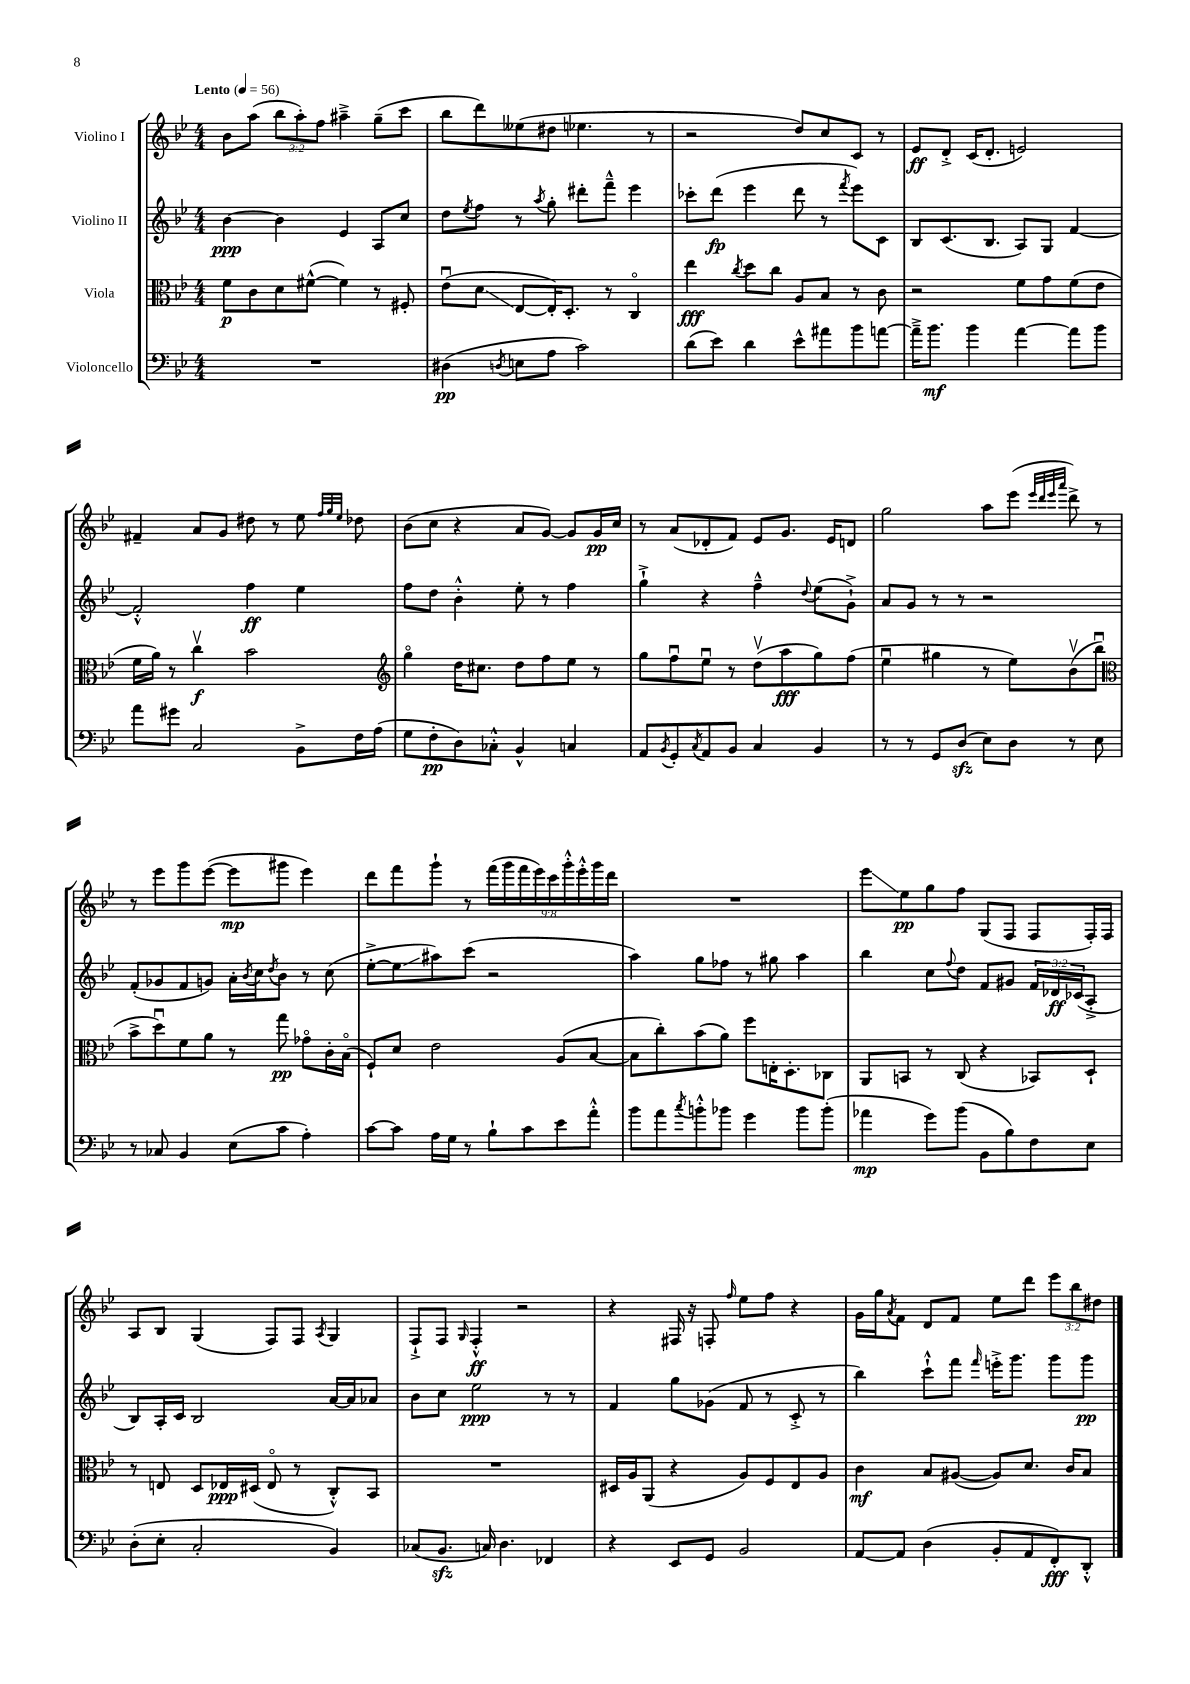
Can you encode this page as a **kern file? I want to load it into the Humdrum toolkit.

**kern	**kern	**kern	**kern
*staff4	*staff3	*staff2	*staff1
*clefF4	*clefC3	*clefG2	*clefG2
*k[b-e-]	*k[b-e-]	*k[b-e-]	*k[b-e-]
*M4/4	*M4/4	*M4/4	*M4/4
*MM56	*MM56	*MM56	*MM56
1r	8f\L	[4b-\	8b-\L
.	8c\	.	(8aa\J
.	8d\	4b-\]	12bb-\L
.	.	.	12aa'\)
.	([8f#^^\J	.	.
.	.	.	12ff\J
.	4f#\])	4e-/	4aa#~^\
.	8r	8A/L	(8gg~\L
.	8F#'/	8cc/J	8ccc\J
=	=	=	=
(4D#\	(8e-u\L	8dd\L	8bb-\L
.	.	8qee-/	.
.	8d\J	8ff\J	8ddd\)
8qD/	.	.	.
8E\L	[8E-/L	8r	(8ee--\
.	.	8qaa/	.
8A\J	16E-'/]K)	8gg'\	8dd#\J
.	8.D'/J	.	.
2c\)	.	8ddd#'\L	4.ee-\
.	8r	8fff~^^\J	.
.	4Co/	4eee-\	.
.	.	.	8r
=	=	=	=
(8d\L	4ee-\	8ccc-'\L	2r
8e-\J)	.	(8ddd\J	.
.	8qcc/	.	.
4d\	8dd\L	4eee-\	.
.	8cc\J	.	.
8e-^^\L	8A/L	8ddd\	8dd/L)
8a#\	8B-/J	8r	8cc/
.	.	8qfff/	.
8b-\	8r	8eee-\L)	8c/J
[8a\J	8c\	8c\J	8r
=	=	=	=
16a~^\]LK	2r	8B-/L	8e-/L
8.b-\J	.	.	.
.	.	(8.c/	8d'^/J
4b-\	.	.	(16c/LK
.	.	8.B-/J	8.d'/J
[4a\	8f\L	8A/L)	2e/)
.	8g\	8G/J	.
8a\]L	(8f\	[4f/	.
8b-\J	8e-\J	.	.
=	=	=	=
8a\L	16f\LL	2f'^^/]	4f#~/
.	16a\JJ)	.	.
8g#\J	8r	.	.
2C/	4ccv\	.	8a/L
.	.	.	8g/J
.	2b-\	4ff\	8dd#\
.	.	.	8r
8BB-^\L	.	4ee-\	8ee-\
.	.	.	32qqff/LLL
.	.	.	32qqgg/
.	.	.	32qqee-/JJJ
16F\L	.	.	8dd-\
(16A\JJ	.	.	.
=	=	=	=
*	*clefG2	*	*
8G\L	4ggo\	8ff\L	(8b-\L
8F'\	.	8dd\J	8cc\J
8D\)	16dd\LK	4b-'^^\	4r
.	8.cc#\J	.	.
8C-'^^\J	.	.	.
4BB-^^/	8dd\L	8ee-'\	8a/L
.	8ff\	8r	[8g/J)
4C/	8ee-\J	4ff\	8g/]L
.	8r	.	16g/L
.	.	.	16cc/JJ
=	=	=	=
8AA/L	8gg\L	4gg`^\	8r
8qBB-/	.	.	.
8GG'/	8ffu\	.	(8a/L
8qC/	.	.	.
8AA/	8ee-u\J	4r	8d-'/
8BB-/J	8r	.	8f/J)
4C/	(8ddv\L	4ff~^^\	8e-/L
.	8aa\	.	8.g/J
.	.	8qqdd/	.
4BB-/	8gg\)	(8ee-\L	.
.	.	.	16e-/LK
.	(8ff\J	8g`^\J)	8d/J
=	=	=	=
8r	4ee-u\	8a/L	2gg\
8r	.	8g/J	.
8GG/L	4gg#\	8r	.
(8D/J	.	8r	.
8E-\L)	8r	2r	8aa\L
8D\J	8ee-\L)	.	(8eee-\J
.	.	.	32qqeee-/LLL
.	.	.	32qqddd/
.	.	.	32qqeee-/
.	.	.	32qqaaa/JJJ
8r	(8b-v\	.	8ddd^\)
8E-\	8bb-u\J	.	8r
=	=	=	=
*	*clefC3	*	*
8r	8b-^\L	(8f'/L	8r
8C-/	8ddu\)	8g-/	8eee-\L
4BB-/	8f\	8f/	8ggg\
.	8a\J	8g/J)	([8eee-\J
(8E-\L	8r	16a'\LL	8eee-\]L
.	.	8qb-/	.
.	.	16cc\J	.
.	.	8qdd/	.
8c\J	8gg\	8b-\J	8ggg#\J
4A'\)	8g-o\L	8r	4eee-\)
.	16c'\L	(8cc\	.
.	(16B-o\JJ	.	.
=	=	=	=
[8c\L	8F`/L)	[8ee-'^\L	8ddd\L
8c\]J	8d/J	8ee-\]	8fff\
16A\LL	2e-\	8aa#\)	8ggg`\J
16G\JJ	.	.	.
8r	.	(8ccc\J	8r
8B-`\L	.	2r	(18fff\LL
.	.	.	18ggg\
.	.	.	18fff\
8c\	.	.	.
.	.	.	18eee-\)
.	.	.	18ccc\
8e-\	(8A/L	.	.
.	.	.	18ggg'^^\
.	.	.	18eee-'^^\
8a'^^\J	[8B-/J	.	.
.	.	.	18ggg\
.	.	.	18ddd\JJ
=	=	=	=
8b-\L	8B-\]L	4aa\)	1r
8a\	8cc'\)	.	.
8qcc/	.	.	.
8b'^^\	(8b-\	8gg\L	.
8b-\J	8a\J)	8ff-\J	.
4g\	8ff\L	8r	.
.	16E'\K	8gg#\	.
.	8.D'\	.	.
8b-\L	.	4aa\	.
(8b-'\J	8C-\J	.	.
=	=	=	=
4a-\	8AA/L	4bb-\	8eee-\L
.	8BB/J	.	8ee-\
8g\L)	8r	8cc\L	8gg\
.	.	8qqff/	.
(8b-\J	(8C/	8dd\J	8ff\J
8BB-\L	4r	8f/L	(8G/L
8B-\)	.	8g#/J	8F/J
8F\	8BB-/L)	24f/LL	8F/L
.	.	24d-/	.
.	.	(24c-/J	.
8E-\J	8D`/J	8A'^/J	16F'/L)
.	.	.	16F/JJ
=	=	=	=
(8D'\L	8r	8B-/L)	8A/L
8E-'\J	8E/	16A'/L	8B-/J
.	.	16c/JJ	.
2C'/	8D/L	2B-/	(4G/
.	16E-/L	.	.
.	(16D#/JJ	.	.
.	8E-o/	.	8F/L)
.	8r	.	8F/J
.	.	.	8qA/
4BB-/)	8C'^^/L)	[16a/LL	4G/
.	.	16a/]J	.
.	8BB-/J	8a-/J	.
=	=	=	=
(8C-/L	1r	8b-\L	8F`^/L
8.BB-/J	.	8cc\J	8F/J
.	.	.	16qqG/
.	.	2ee-\	4F'^^/
16C/)	.	.	.
4.D\	.	.	.
.	.	.	2r
4FF-/	.	8r	.
.	.	8r	.
=	=	=	=
4r	16D#/LL	4f/	4r
.	16A/J	.	.
.	(8AA/J	.	.
8EE-/L	4r	8gg\L	16F#/
.	.	.	16r
8GG/J	.	(8g-\J	8F'/
.	.	.	16qqff/
2BB-/	8A/L)	8f/	8ee-\L
.	8F/	8r	8ff\J
.	8E-/	8c'^/	4r
.	8A/J	8r	.
=	=	=	=
[8AA/L	4c\	4bb-\)	16g\LL
.	.	.	16gg\J
.	.	.	8qa/
8AA/]J	.	.	8f\J
(4D\	8B-/L	8ccc`^^\L	8d/L
.	([8A#/J	8fff\J	8f/J
.	.	16qqfff/	.
8BB-'/L	8A#/]L)	16eee'^\LK	8ee-\L
.	.	8.ggg\J	.
8AA/	8.d/J	.	8ddd\J
8FF'/)	.	8ggg\L	12eee-\L
.	16c/LK	.	.
.	.	.	12bb-\
8DD'^^/J	8B-/J	8ggg\J	.
.	.	.	12dd#\J
==	==	==	==
*-	*-	*-	*-
